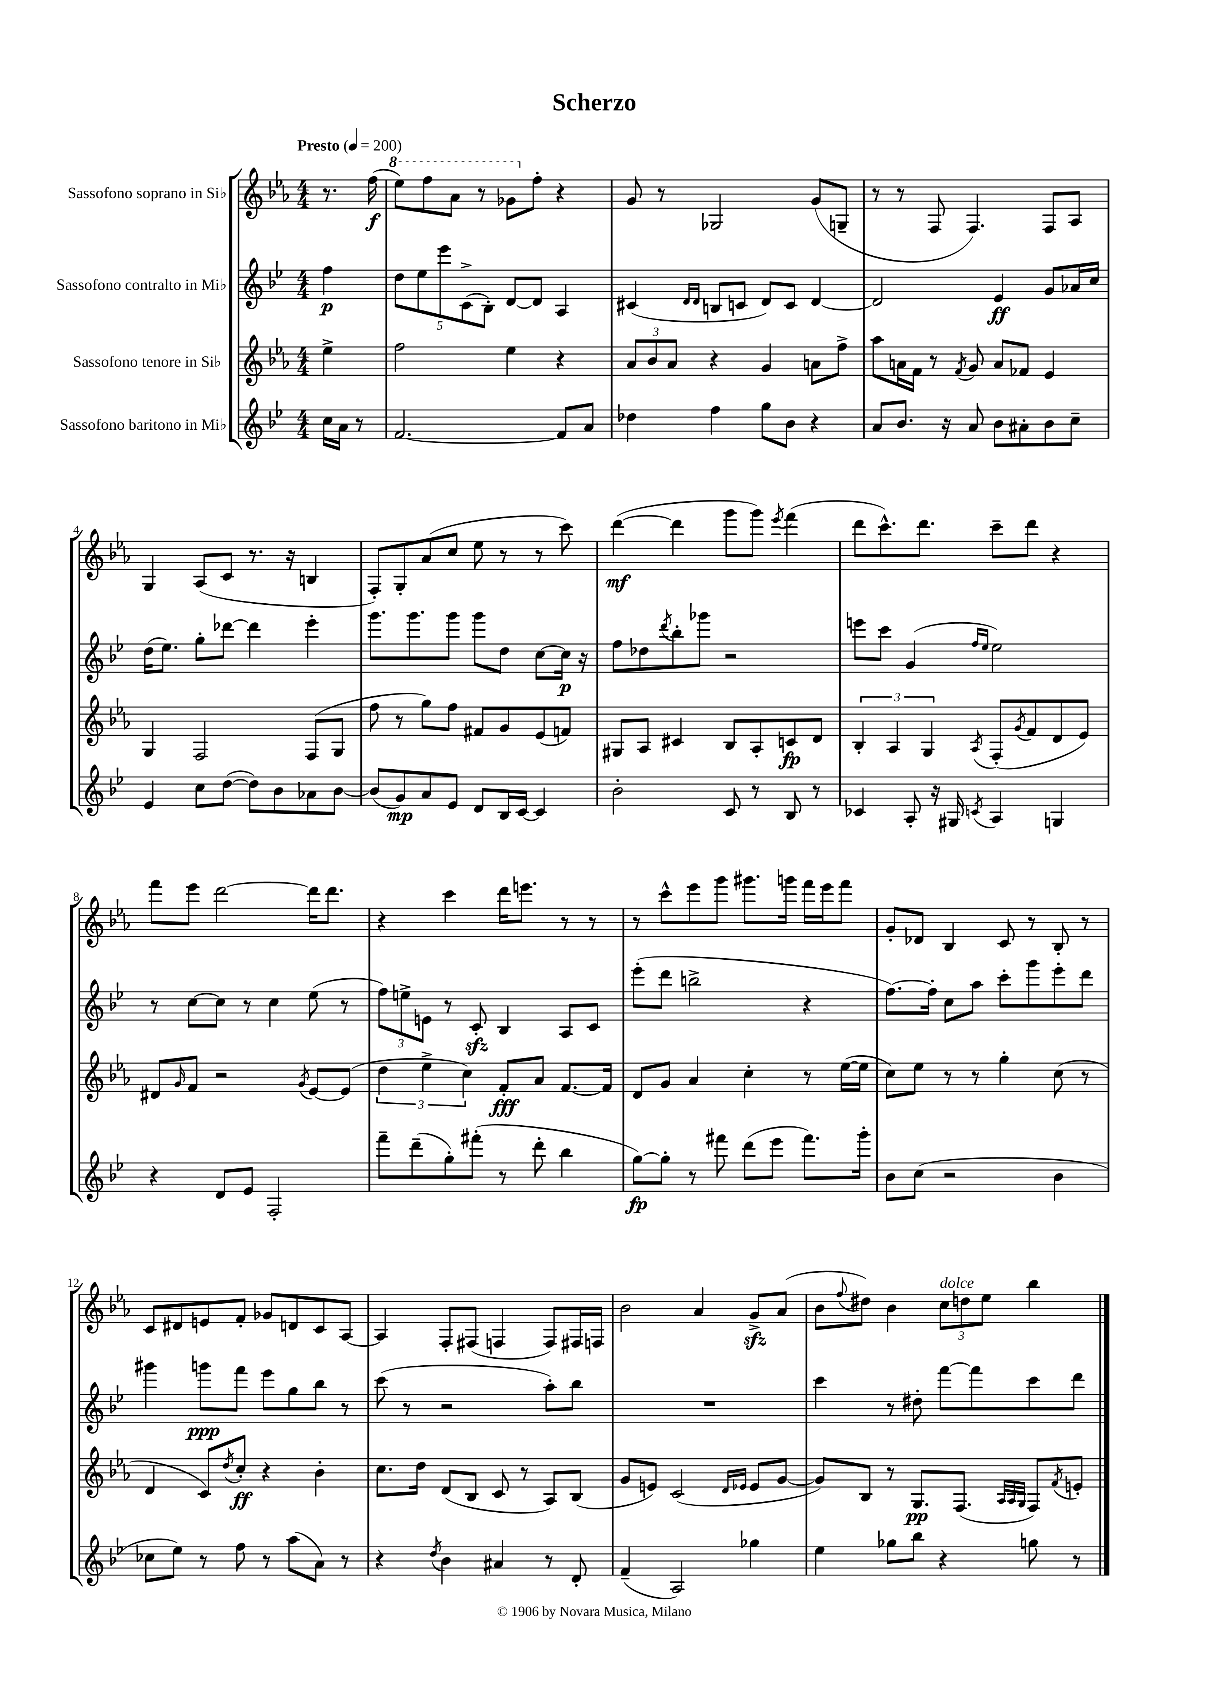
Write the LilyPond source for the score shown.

\header { title = "Scherzo" }
<<
\new StaffGroup <<
\new Staff = "s0" \with { instrumentName = "Sassofono soprano in Sib" } {
    \clef treble \key ees \major \numericTimeSignature \time 4/4 \partial 4 \tempo "Presto" 4 = 200
    r8. f''16\f( |
    \ottava #1 ees'''8) f'''8 aes''8 r8 ges''8 \ottava #0 f''8-. r4 |
    g'8 r8 ges2 g'8( g8-- |
    r8 r8 f8 f4.) f8 aes8 |
    g4 aes8( c'8 r8. r16 b4 |
    f8-.) g8-. aes'8( c''8 ees''8 r8 r8 c'''8) |
    d'''4~\mf( d'''4 g'''8 g'''8) \acciaccatura { ees'''8 } f'''4( |
    d'''8 c'''8.-^) d'''8. c'''8-- d'''8 r4 |
    f'''8 ees'''8 d'''2~ d'''16 d'''8. |
    r4 c'''4 d'''16 e'''8. r8 r8 |
    r8 c'''8-^ ees'''8 g'''8 gis'''8. g'''16 f'''16 ees'''16 f'''8 |
    g'8-. des'8 bes4 c'8 r8 bes8-. r8 |
    c'8 dis'8 e'8 f'8-. ges'8 d'8 c'8 aes8~ |
    aes4 f8-. fis8( f4 f8) fis16 f16 |
    bes'2 aes'4 g'8->\sfz aes'8( |
    bes'8 \appoggiatura { f''8 } dis''8) bes'4 \tuplet 3/2 { c''8^\markup { \italic "dolce" } d''8 ees''8 } bes''4 \bar "|." |
}
\new Staff = "s1" \with { instrumentName = "Sassofono contralto in Mib" } {
    \clef treble \key bes \major \numericTimeSignature \time 4/4 \partial 4
    f''4\p |
    \tuplet 5/4 { d''8 ees''8 ees'''8 c'8->( bes8-.) } d'8~ d'8 a4 |
    cis'4( \grace { d'16 d'16 } b8 c'8 d'8) c'8 d'4~ |
    d'2 ees'4\ff g'8 aes'16 c''16 |
    d''16( ees''8.) g''8-. des'''8~ des'''4 ees'''4-. |
    g'''8. g'''8. g'''8 g'''8 d''8 c''8~ c''16\p r16 |
    f''8 des''8 \acciaccatura { d'''8 } bes''8-. ges'''8 r2 |
    e'''8 c'''8 g'4( \grace { f''16 ees''16 } ees''2) |
    r8 c''8~ c''8 r8 c''4 ees''8( r8 |
    \tuplet 3/2 { f''8) e''8-> e'8 } r8 c'8-.\sfz bes4 a8 c'8 |
    ees'''8-.( d'''8 b''2-> r4 |
    f''8.~) f''16-. c''8 a''8 c'''8-. g'''8 ees'''8-. d'''8 |
    gis'''4 g'''8\ppp f'''8 ees'''8 g''8 bes''8 r8 |
    c'''8( r8 r2 a''8-.) bes''8 |
    R1 |
    c'''4 r8 dis''8-. f'''8~ f'''8 c'''8 d'''8 \bar "|." |
}
\new Staff = "s2" \with { instrumentName = "Sassofono tenore in Sib" } {
    \clef treble \key ees \major \numericTimeSignature \time 4/4 \partial 4
    ees''4-> |
    f''2 ees''4 r4 |
    \tuplet 3/2 { aes'8 bes'8 aes'8 } r4 g'4 a'8 f''8-> |
    aes''8 a'16 f'16 r8 \acciaccatura { f'8 } g'8 a'8 fes'8 ees'4 |
    g4 f2 f8( g8 |
    f''8 r8 g''8) f''8 fis'8 g'8 ees'8( f'8) |
    gis8 aes8 cis'4 bes8 aes8-. c'8\fp d'8 |
    \tuplet 3/2 { bes4-. aes4 g4 } \acciaccatura { aes8 } f8-.( \acciaccatura { g'8 } f'8 d'8 ees'8) |
    dis'8 \grace { g'16 } f'8 r2 \acciaccatura { g'8 } ees'8~ ees'8( |
    \tuplet 3/2 { d''4 ees''4-> c''4) } f'8-.\fff aes'8 f'8.~ f'16 |
    d'8 g'8 aes'4 c''4-. r8 ees''16~( ees''16 |
    c''8) ees''8 r8 r8 g''4-. c''8( r8 |
    d'4 c'8) \acciaccatura { d''8 } c''8-.\ff r4 bes'4-. |
    c''8. d''16 d'8( bes8 c'8 r8 aes8) bes8( |
    g'8 e'8) c'2( \grace { d'16 ees'16 } ees'8 g'8~ |
    g'8) bes8 r8 g8.\pp f8.( \grace { aes32 aes32 g32 } f8) \acciaccatura { f'8 } e'8-. \bar "|." |
}
\new Staff = "s3" \with { instrumentName = "Sassofono baritono in Mib" } {
    \clef treble \key bes \major \numericTimeSignature \time 4/4 \partial 4
    c''16 a'16 r8 |
    f'2.~ f'8 a'8 |
    des''4 f''4 g''8 bes'8 r4 |
    a'8 bes'8. r16 a'8 bes'8 ais'8-. bes'8 c''8-- |
    ees'4 c''8 d''8~( d''8) bes'8 aes'8 bes'8~ |
    bes'8( g'8\mp) a'8 ees'8 d'8 bes16 c'16~ c'4 |
    bes'2-. c'8 r8 bes8 r8 |
    ces'4 a8-. r16 gis16 \acciaccatura { c'8 } a4 g4 |
    r4 d'8 ees'8 f2-. |
    f'''8-- d'''8--( g''8-.) fis'''8-.( r8 d'''8-. bes''4 |
    g''8~\fp) g''8-. r8 fis'''8 d'''8( ees'''8 fis'''8.) g'''16-. |
    bes'8 c''8( r2 bes'4 |
    ces''8 ees''8) r8 f''8 r8 a''8( a'8) r8 |
    r4 \acciaccatura { d''8 } bes'4 ais'4 r8 d'8-. |
    f'4--( a2) ges''4 |
    ees''4 ges''8 bes''8 r4 g''8 r8 \bar "|." |
}
>>
>>
